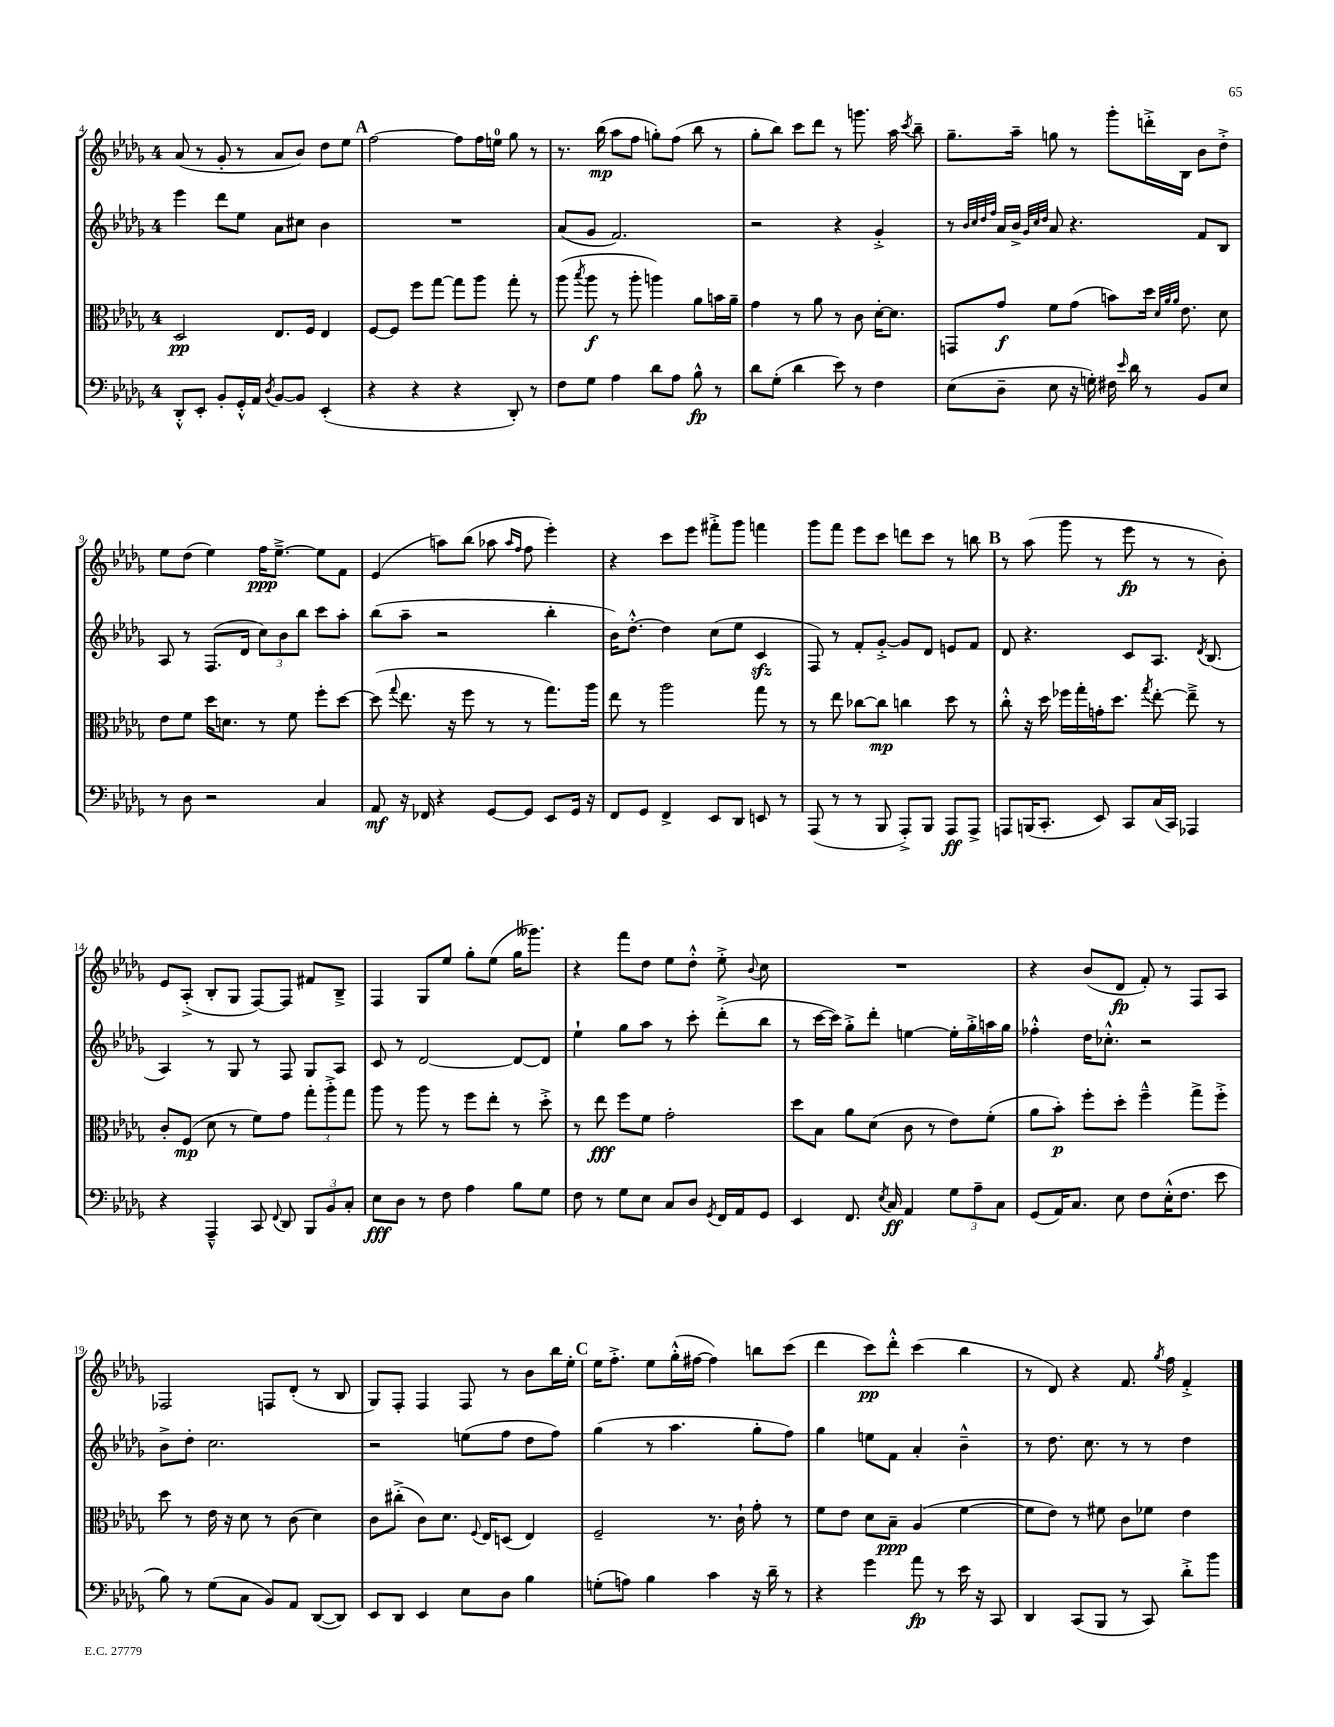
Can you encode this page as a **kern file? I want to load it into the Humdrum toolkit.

**kern	**kern	**kern	**kern
*staff4	*staff3	*staff2	*staff1
*clefF4	*clefC3	*clefG2	*clefG2
*k[b-e-a-d-g-]	*k[b-e-a-d-g-]	*k[b-e-a-d-g-]	*k[b-e-a-d-g-]
*M4/4	*M4/4	*M4/4	*M4/4
8DD-'^^	2D-	4eee-	(8a-
8EE-'	.	.	8r
8BB-'	.	8ddd-	8g-'
16GG-'^^	.	8ee-	8r
16AA-	.	.	.
8qD-	.	.	.
[8BB-	8.E-	8a-	8a-
8BB-]	.	8cc#	8b-)
.	16F	.	.
(4EE-'	4E-	4b-	8dd-
.	.	.	8ee-
=	=	=	=
4r	[8F	1r	[2ff
.	8F]	.	.
4r	8ff	.	.
.	[8gg-	.	.
4r	8gg-]	.	8ff]
.	8aa-	.	16ff
.	.	.	16ee
8DD-')	8gg-'	.	8gg-
8r	8r	.	8r
=	=	=	=
8F	(8aa-	(8a-	8.r
.	8qbb-	.	.
8G-	8aa-	8g-	.
.	.	.	(16bb-
4A-	8r	2.f)	8aa-
.	8aa-'	.	8ff
8d-	4aa)	.	8gg')
8A-	.	.	(8ff
8B-^^	8a-	.	8bb-
8r	16b	.	8r
.	16a-~	.	.
=	=	=	=
8d-	4g-	2r	8gg-'
(8G-'	.	.	8bb-)
4d-	8r	.	8ccc
.	8a-	.	8ddd-
8e-)	8r	4r	8r
8r	8c	.	8.ggg
4F	[16d-'	4g-'^	.
.	8.d-]	.	16aa-
.	.	.	8qccc
.	.	.	8bb-~
=	=	=	=
(8E-	8GG	8r	8.gg-~
.	.	32qqb-	.
.	.	32qqcc	.
.	.	32qqdd-	.
.	.	32qqff	.
8D-~	8g-	16a-	.
.	.	16b-^	16aa-~
.	.	32qqg-	.
.	.	32qqcc	.
.	.	32qqdd-	.
8E-	8f	8a-	8gg
16r	(8g-	4.r	8r
16G')	.	.	.
16F#	8b)	.	8ggg-'
16qqe-	.	.	.
16d-	.	.	.
8r	16dd-	.	16ddd'^
.	32qqd-	.	.
.	32qqa-	.	.
.	32qqa-	.	.
.	8.e-	.	16B-
8BB-	.	8f	8b-
8E-	8d-	8B-	8dd-'^
=	=	=	=
8r	8e-	8A-	8ee-
8D-	8f	8r	(8dd-
2r	16dd-	(8.F	4ee-)
.	8.d	.	.
.	.	16d-	.
.	8r	12cc)	16ff
.	.	.	[8.ee-~^
.	.	12b-	.
.	8f	.	.
.	.	12bb-	.
4C	8ff'	8ccc	8ee-]
.	[8dd-	8aa-'	8f
=	=	=	=
8AA-	(8dd-]	(8bb-	(4e-
.	8qqgg-	.	.
16r	8.ee-	8aa-~	.
16FF-	.	.	.
4r	.	2r	8aa)
.	16r	.	.
.	8ff	.	(8bb-
[8GG-	8r	.	8aa-
.	.	.	16qqaa-
.	.	.	16qqff
8GG-]	8r	.	8ff
8EE-	8.gg-)	4bb-'	4eee-')
16GG-	.	.	.
16r	16aa-	.	.
=	=	=	=
8FF	8ee-	16b-)	4r
.	.	[8.dd-'^^	.
8GG-	8r	.	.
4FF^	2aa-	4dd-]	8ccc
.	.	.	8eee-
8EE-	.	(8cc	8fff#'^
8DD-	.	8ee-	8ggg-
8EE	8gg-	4c	4fff
8r	8r	.	.
=	=	=	=
(8AAA-	8r	8F)	8ggg-
8r	8ee-	8r	8fff
8r	[8cc-	8f'	8eee-
8BBB-	8cc-]	[8g-'^	8ccc
8AAA-'^)	4cc	8g-]	8ddd
8BBB-	.	8d-	8ccc
8AAA-	8dd-	8e	8r
8AAA-^	8r	8f	8bb
=	=	=	=
8AAA	8cc'^^	8d-	8r
(16BBB	16r	4.r	(8aa-
8.CC'	16dd-	.	.
.	16ff-	.	8ggg-
.	16gg-'	.	.
8EE-)	16g'	.	8r
.	8.dd-	.	.
8CC	.	8c	8eee-
.	8qgg-	.	.
(16C	[8ee-'	8.A-	8r
16CC)	.	.	.
4AAA-	8ee-~^]	.	8r
.	.	8qd-	.
.	.	(8.B-	.
.	8r	.	8b-')
=	=	=	=
4r	8c'	4A-)	8e-
.	(8F	.	(8A-'^
4AAA-~^^	8d-	8r	8B-'
.	8r	8G-	8G-
8CC	8f)	8r	[8F)
8qqFF	.	.	.
8DD-	8g-	8F	8F]
12BBB-	12gg-'	8G-	8f#
12BB-	12aa-'^	.	.
.	.	8A-	8B-~^
12C'	12gg-	.	.
=	=	=	=
8E-	8aa-	8c	4F
8D-	8r	8r	.
8r	8aa-	[2d-	8G-
8F	8r	.	8ee-
4A-	8ff	.	8gg-'
.	8ee-'	.	(8ee-
8B-	8r	8d-_	16gg-
.	.	.	8.ggg--)
8G-	8dd-'^	8d-]	.
=	=	=	=
8F	8r	4ee-`	4r
8r	8ee-	.	.
8G-	8ff	8gg-	8fff
8E-	8f	8aa-	8dd-
8C	2g-'	8r	8ee-
8D-	.	8ccc'	8dd-'^^
8qGG-	.	.	.
16FF	.	(8ddd-'^	8ee-'^
16AA-	.	.	.
.	.	.	8qqb-
8GG-	.	8bb-	8cc
=	=	=	=
4EE-	8dd-	8r	1r
.	8B-	[16ccc	.
.	.	16ccc])	.
8.FF	8a-	8gg-'^	.
.	(8d-	8ddd-'	.
8qE-	.	.	.
16C	.	.	.
4AA-	8c	[4ee	.
.	8r	.	.
12G-	8e-)	16ee']	.
.	.	16gg-'^	.
12A-~	.	.	.
.	(8f'	16aa	.
12C	.	.	.
.	.	16gg-	.
=	=	=	=
(8GG-	8a-	4ff-'^^	4r
16AA-)	8b-')	.	.
8.C	.	.	.
.	8ff'	16dd-	(8b-
.	.	8.cc-'^^	.
8E-	8dd-'	.	8d-
8F	4ff~^^	2r	8f')
(16E-'^^	.	.	8r
8.F	.	.	.
.	8gg-^	.	8F
8e-	8ff'^	.	8A-
=	=	=	=
8B-)	8dd-	8b-^	2F-
8r	8r	8dd-'	.
(8G-	16e-	2.cc	.
.	16r	.	.
8C	8d-	.	.
8BB-)	8r	.	8F
8AA-	(8c	.	(8d-'
([8DD-	4d-)	.	8r
8DD-])	.	.	8B-
=	=	=	=
8EE-	8c	2r	8G-)
8DD-	(8cc#'^	.	8F'
4EE-	8c)	.	4F
.	8.d-	.	.
8E-	.	(8ee	8F
.	8qqF	.	.
.	16E-	.	.
8D-	(8D	8ff	8r
4B-	4E-)	8dd-	8b-
.	.	8ff)	16bb-
.	.	.	16ee-'
=	=	=	=
(8G'	2F~	(4gg-	16ee-
.	.	.	8.ff'^
8A)	.	.	.
4B-	.	8r	8ee-
.	.	4.aa-	(16gg-'^^
.	.	.	[16ff#
4c	8.r	.	4ff#])
.	16c`	.	.
16r	8g-'	8gg-'	8bb
16d-~	.	.	.
8r	8r	8ff)	(8ccc
=	=	=	=
4r	8f	4gg-	4ddd-
.	8e-	.	.
4g-	8d-	8ee	8ccc)
.	8B-~	8f	8ddd-'^^
8a-	(4A-	4a-'	(4ccc
8r	.	.	.
16e-	[4f	4b-~^^	4bb-
16r	.	.	.
8CC	.	.	.
=	=	=	=
4DD-	8f]	8r	8r
.	8e-)	8.dd-	8d-)
(8CC	8r	.	4r
.	.	8.cc	.
8BBB-	8f#	.	.
8r	8c	8r	8.f
8CC)	8f-	8r	.
.	.	.	8qgg-
.	.	.	16ff
8d-'^	4e-	4dd-	4f'^
8b-	.	.	.
==	==	==	==
*-	*-	*-	*-
